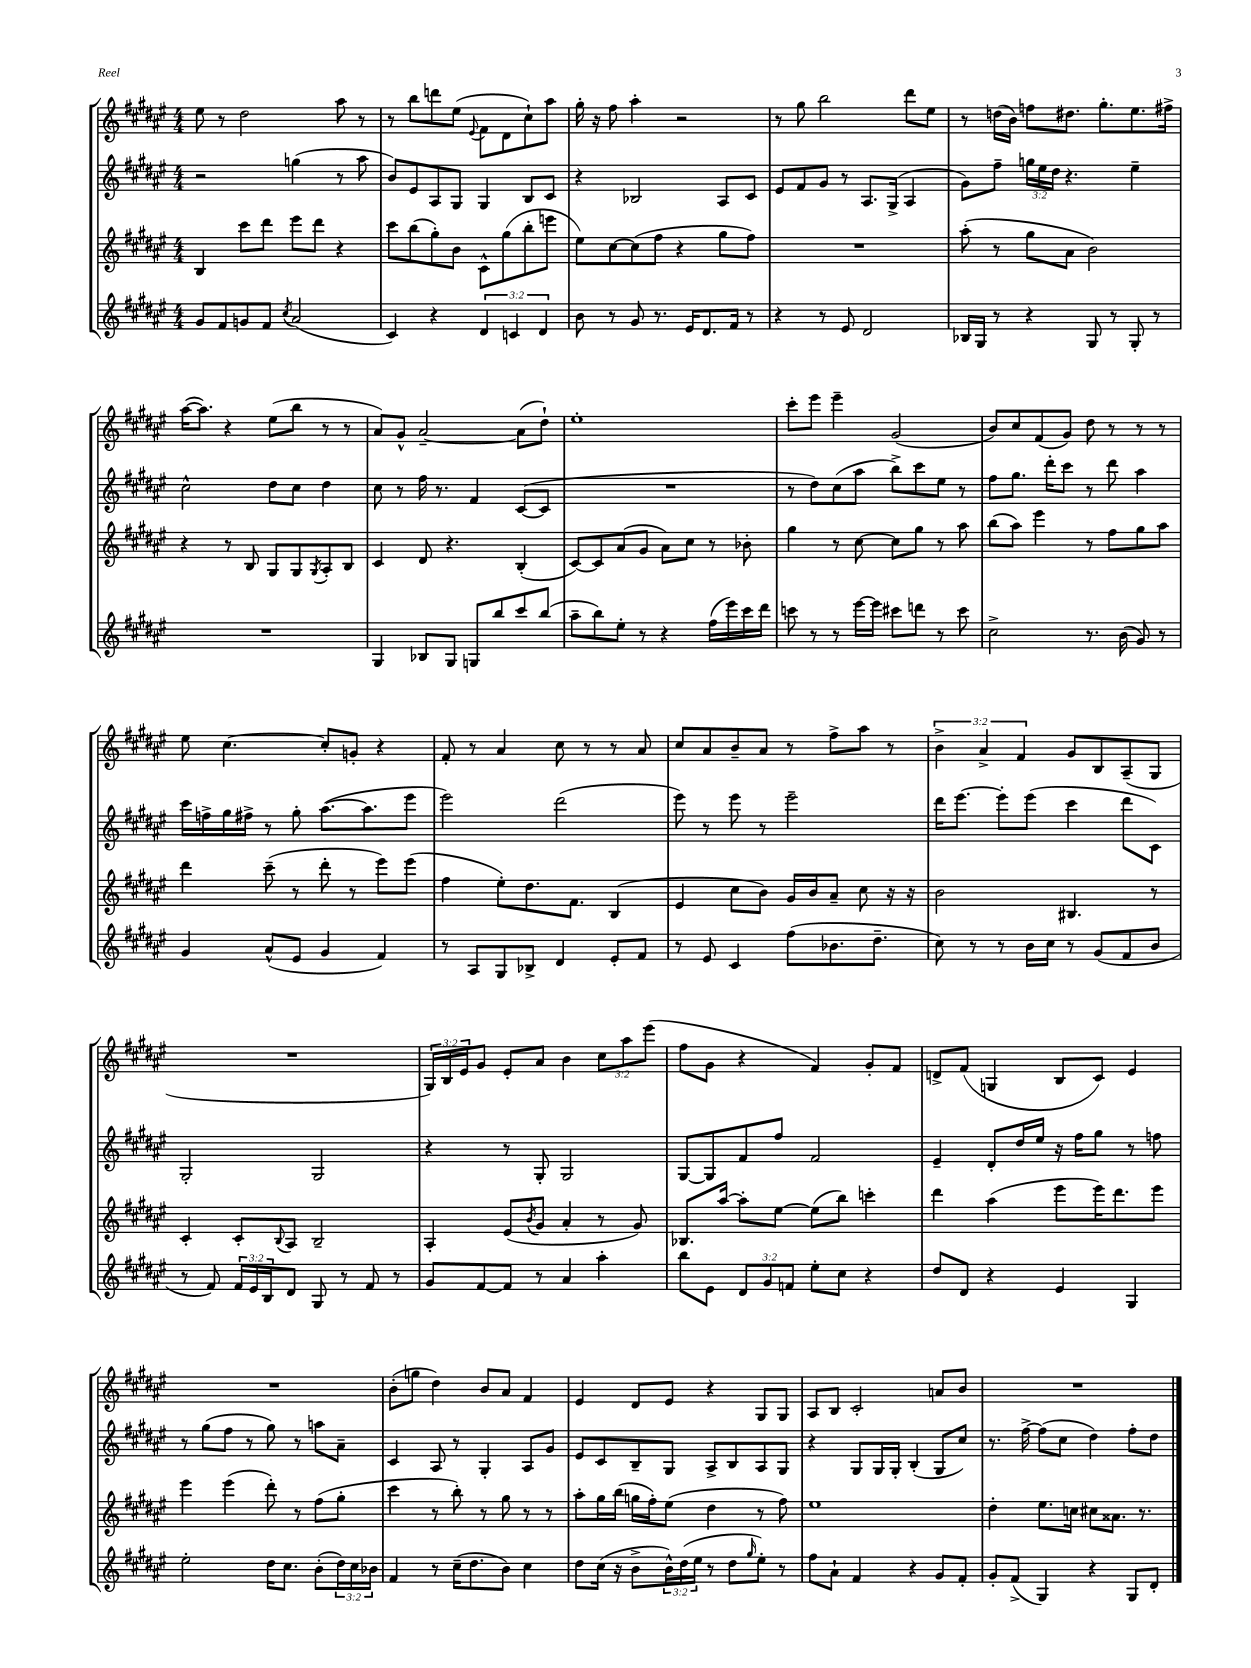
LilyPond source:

<<
\new StaffGroup <<
\new Staff = "s0" {
    \clef treble \key fis \major \numericTimeSignature \time 4/4 \override Staff.TupletNumber.text = #tuplet-number::calc-fraction-text
    eis''8 r8 dis''2 ais''8 r8 |
    r8 b''8 d'''8 eis''8( \appoggiatura { eis'8 } fis'8 dis'8 cis''8-!) ais''8 |
    gis''16-. r16 fis''8 ais''4-. r2 |
    r8 gis''8 b''2 dis'''8 eis''8 |
    r8 d''16( b'16) f''8 dis''8. gis''8.-. eis''8. fis''16-> |
    ais''16~( ais''8.) r4 eis''8( b''8 r8 r8 |
    ais'8) gis'8-^ ais'2~-- ais'8( dis''8-!) |
    eis''1-. |
    cis'''8-. eis'''8 eis'''4-- gis'2( |
    b'8) cis''8 fis'8( gis'8) dis''8 r8 r8 r8 |
    eis''8 cis''4.~ cis''8-. g'8-. r4 |
    fis'8-. r8 ais'4 cis''8 r8 r8 ais'8 |
    cis''8 ais'8 b'8-- ais'8 r8 fis''8-> ais''8 r8 |
    \tuplet 3/2 { b'4-> ais'4-> fis'4 } gis'8 b8 ais8--( gis8 |
    R1 |
    \tuplet 3/2 { gis16) b16 eis'16 } gis'8 eis'8-. ais'8 b'4 \tuplet 3/2 { cis''8 ais''8 eis'''8( } |
    fis''8 gis'8 r4 fis'4) gis'8-. fis'8 |
    d'8-> fis'8( g4 b8 cis'8) eis'4 |
    R1 |
    b'8-.( g''8 dis''4) b'8 ais'8 fis'4 |
    eis'4 dis'8 eis'8 r4 gis8 gis8 |
    ais8 b8 cis'2-. a'8 b'8 |
    R1 \bar "|." |
}
\new Staff = "s1" {
    \clef treble \key fis \major \numericTimeSignature \time 4/4 \override Staff.TupletNumber.text = #tuplet-number::calc-fraction-text
    r2 g''4( r8 ais''8 |
    b'8) eis'8 ais8 gis8 gis4 b8 cis'8 |
    r4 bes2 ais8 cis'8 |
    eis'8 fis'8 gis'8 r8 ais8. gis16->( ais4 |
    gis'8) fis''8-- \tuplet 3/2 { g''16 eis''16 dis''16 } r4. eis''4-- |
    cis''2-^ dis''8 cis''8 dis''4 |
    cis''8 r8 fis''16 r8. fis'4 cis'8~( cis'8 |
    R1 |
    r8 dis''8) cis''8( ais''8 b''8->) cis'''8 eis''8 r8 |
    fis''8 gis''8. dis'''16-. cis'''8 r8 dis'''8 ais''4 |
    cis'''16 f''16-> gis''16 fis''16-> r8 gis''8-. ais''8.~( ais''8. eis'''8 |
    eis'''2) dis'''2( |
    eis'''8) r8 eis'''8 r8 eis'''2-- |
    dis'''16 eis'''8.~ eis'''8-. eis'''8( cis'''4 dis'''8 cis'8) |
    gis2-. gis2 |
    r4 r8 gis8-. gis2 |
    gis8~ gis8 fis'8 fis''8 fis'2 |
    eis'4-- dis'8-. dis''16 eis''16 r16 fis''16 gis''8 r8 f''8 |
    r8 gis''8( fis''8 r8 gis''8) r8 a''8 ais'8-- |
    cis'4 ais8 r8 gis4-. ais8 gis'8 |
    eis'8 cis'8 b8-- gis8 ais8-> b8 ais8 gis8 |
    r4 gis8 gis16 gis16-. b4-.( gis8 cis''8) |
    r8. fis''16~-> fis''8( cis''8 dis''4) fis''8-. dis''8 \bar "|." |
}
\new Staff = "s2" {
    \clef treble \key fis \major \numericTimeSignature \time 4/4
    b4 cis'''8 dis'''8 eis'''8 dis'''8 r4 |
    cis'''8 b''8( gis''8-.) b'8 cis'8-^ gis''8( b''8-. e'''8 |
    eis''8) cis''8~ cis''8( fis''8 r4 gis''8 fis''8) |
    R1 |
    ais''8-.( r8 gis''8 ais'8 b'2) |
    r4 r8 b8 gis8 gis8 \acciaccatura { gis8 } ais8-. b8 |
    cis'4 dis'8 r4. b4-.( |
    cis'8~) cis'8 ais'8( gis'8 ais'8) cis''8 r8 bes'8-. |
    gis''4 r8 cis''8~ cis''8 gis''8 r8 ais''8 |
    b''8( ais''8) eis'''4 r8 fis''8 gis''8 ais''8 |
    dis'''4 cis'''8--( r8 dis'''8-. r8 eis'''8) eis'''8( |
    fis''4 eis''8-.) dis''8. fis'8. b4( |
    eis'4 cis''8 b'8) gis'16 b'16 ais'8-- cis''8 r16 r16 |
    b'2 bis4. r8 |
    cis'4-. cis'8-. \appoggiatura { b8 } ais8 b2-- |
    ais4-. eis'8( \acciaccatura { b'8 } gis'8 ais'4-. r8 gis'8) |
    bes8. ais''16~ ais''8-. eis''8~ eis''8( b''8) c'''4-. |
    dis'''4 ais''4( eis'''8 eis'''16) dis'''8. eis'''8 |
    eis'''4 eis'''4( dis'''8-.) r8 fis''8( gis''8-. |
    cis'''4 r8 b''8-.) r8 gis''8 r8 r8 |
    ais''8-. gis''16 b''16( g''16 fis''16-.) eis''8( dis''4 r8 fis''8) |
    eis''1 |
    dis''4-. eis''8. c''16 cis''8 aisis'8. r8. \bar "|." |
}
\new Staff = "s3" {
    \clef treble \key fis \major \numericTimeSignature \time 4/4 \override Staff.TupletNumber.text = #tuplet-number::calc-fraction-text
    gis'8 fis'8 g'8 fis'8 \acciaccatura { cis''8 } ais'2( |
    cis'4) r4 \tuplet 3/2 { dis'4 c'4 dis'4 } |
    b'8 r8 gis'8 r8. eis'16 dis'8. fis'16 r8 |
    r4 r8 eis'8 dis'2 |
    bes16 gis16 r8 r4 gis8 r8 gis8-. r8 |
    R1 |
    gis4 bes8 gis8 g8 b''8 cis'''8 b''8( |
    ais''8-- b''8) eis''8-. r8 r4 fis''16( eis'''16) cis'''16 dis'''16 |
    c'''8 r8 r8 eis'''16~ eis'''16 cis'''8 d'''8 r8 cis'''8 |
    cis''2-> r8. b'16( gis'8) r8 |
    gis'4 ais'8-^( eis'8 gis'4 fis'4) |
    r8 ais8 gis8 bes8-> dis'4 eis'8-. fis'8 |
    r8 eis'8 cis'4 fis''8( bes'8. dis''8.-- |
    cis''8) r8 r8 b'16 cis''16 r8 gis'8( fis'8 b'8 |
    r8 fis'8) \tuplet 3/2 { fis'16 eis'16 b16 } dis'8 gis8 r8 fis'8 r8 |
    gis'8 fis'8~ fis'8 r8 ais'4 ais''4-. |
    b''8 eis'8 \tuplet 3/2 { dis'8 gis'8 f'8 } eis''8-. cis''8 r4 |
    dis''8 dis'8 r4 eis'4 gis4 |
    eis''2-. dis''16 cis''8. b'8-.( \tuplet 3/2 { dis''16) cis''16 bes'16 } |
    fis'4 r8 cis''16--( dis''8. b'8) cis''4 |
    dis''8 cis''16( r16 b'8-> \tuplet 3/2 { b'16-^) dis''16( eis''16 } r8 dis''8 \grace { gis''16 } eis''8-.) r8 |
    fis''8 ais'8-! fis'4 r4 gis'8 fis'8-. |
    gis'8-. fis'8->( gis4) r4 gis8 dis'8-. \bar "|." |
}
>>
>>
\layout { \context { \Score \remove "Bar_number_engraver" } }
